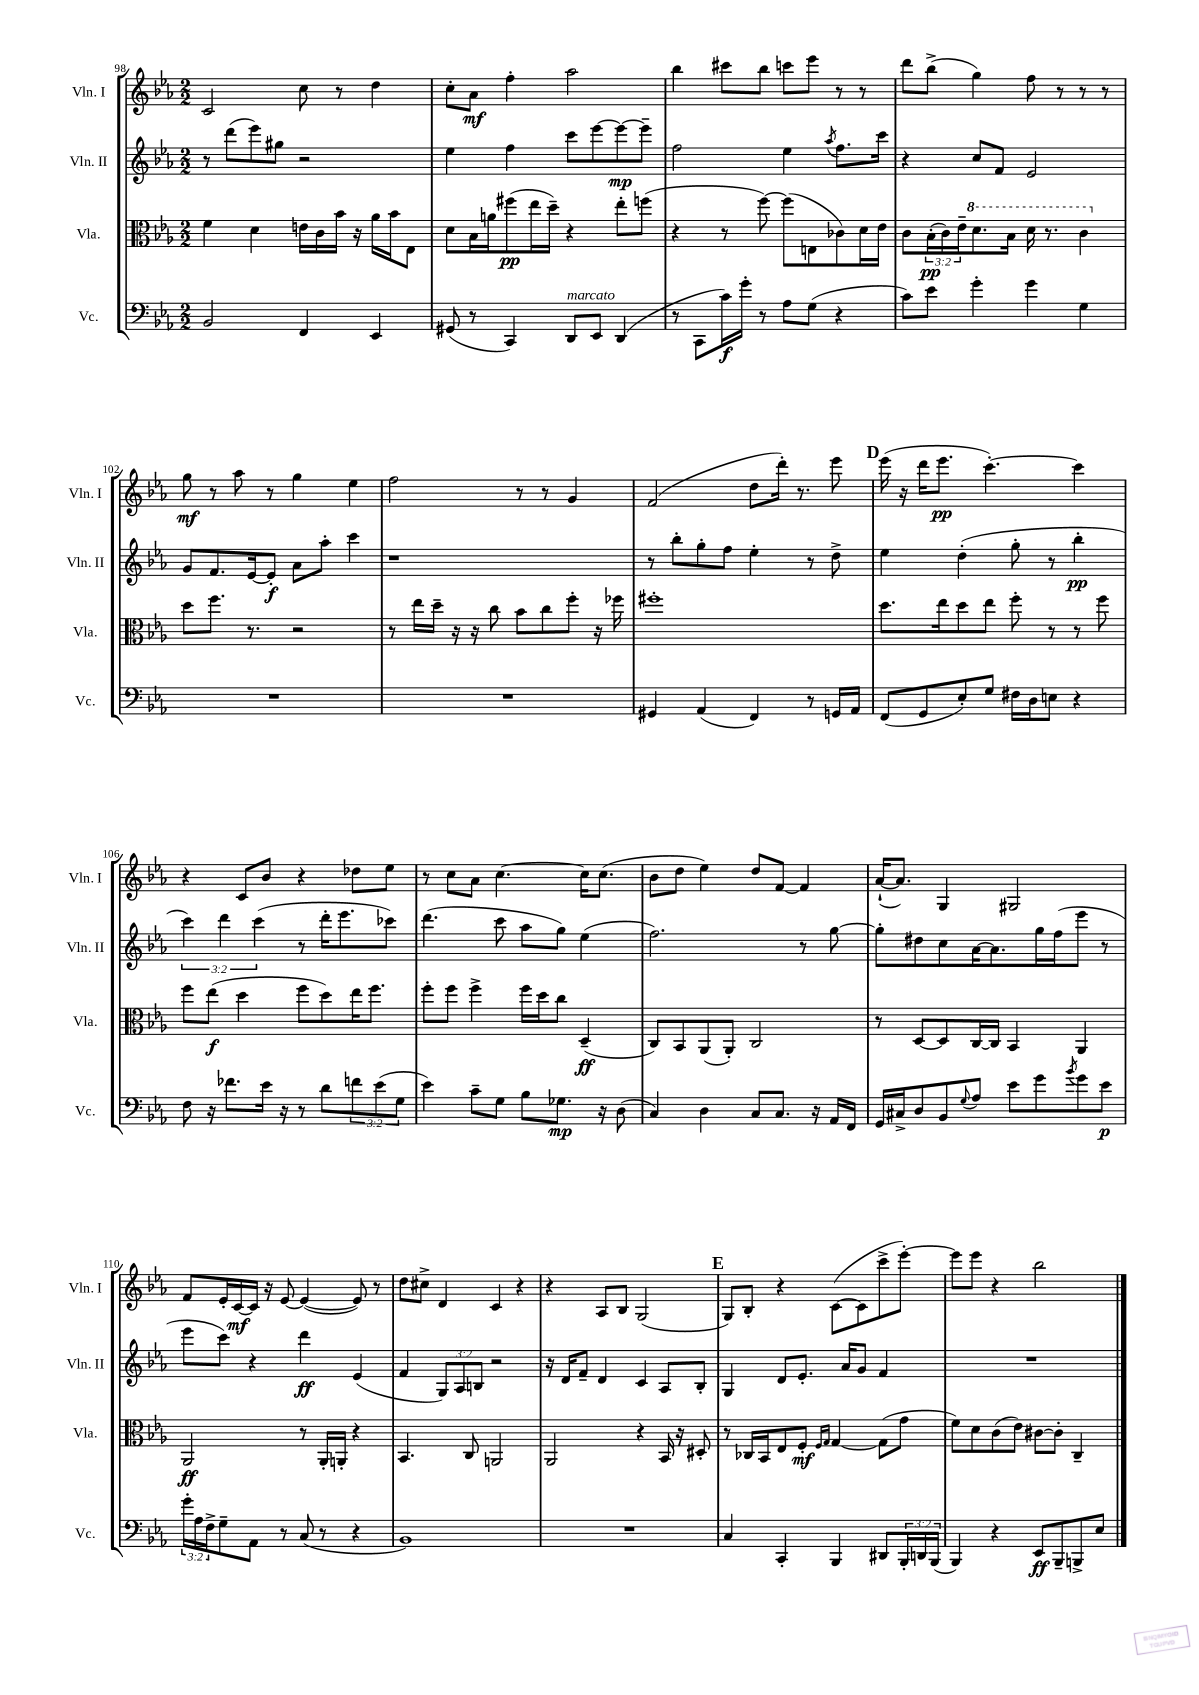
<<
\new StaffGroup <<
\new Staff = "s0" \with { instrumentName = "Vln. I" shortInstrumentName = "Vln. I" } {
    \clef treble \key ees \major \numericTimeSignature \time 2/2
    c'2 c''8 r8 d''4 |
    c''8-. aes'8\mf f''4-. aes''2 |
    bes''4 cis'''8 bes''8 c'''8 ees'''8 r8 r8 |
    d'''8 bes''8->( g''4) f''8 r8 r8 r8 |
    g''8\mf r8 aes''8 r8 g''4 ees''4 |
    f''2 r8 r8 g'4 |
    f'2( d''8 d'''16-.) r8. ees'''8 |
    \mark \markup { \bold "D" } ees'''16( r16 d'''16 ees'''8.\pp c'''4.~-.) c'''4 |
    r4 c'8 bes'8 r4 des''8 ees''8 |
    r8 c''8 aes'8 c''4.~ c''16 c''8.( |
    bes'8 d''8 ees''4) d''8 f'8~ f'4 |
    aes'16~-!( aes'8.) g4 gis2 |
    f'8 ees'16-. c'16~\mf c'16 r16 ees'8~ ees'4~( ees'8) r8 |
    d''8 cis''8-> d'4 c'4 r4 |
    r4 aes8 bes8 g2( |
    \mark \markup { \bold "E" } g8) bes8-. r4 c'8~( c'8 c'''8-> ees'''8~-.) |
    ees'''8 ees'''8 r4 bes''2 \bar "|." |
}
\new Staff = "s1" \with { instrumentName = "Vln. II" shortInstrumentName = "Vln. II" } {
    \clef treble \key ees \major \numericTimeSignature \time 2/2 \override Staff.TupletNumber.text = #tuplet-number::calc-fraction-text
    r8 d'''8( ees'''8) gis''8 r2 |
    ees''4 f''4 c'''8 ees'''8~ ees'''8~\mp ees'''8-- |
    f''2 ees''4 \acciaccatura { aes''8 } f''8. c'''16 |
    r4 c''8 f'8 ees'2 |
    g'8 f'8. ees'16~ ees'8-.\f aes'8 aes''8-. c'''4 |
    r1 |
    r8 bes''8-. g''8-. f''8 ees''4-. r8 d''8-> |
    \mark \markup { \bold "D" } ees''4 d''4-.( g''8-. r8 bes''4-.\pp |
    \tuplet 3/2 { c'''4) d'''4 c'''4( } r8 d'''16-. ees'''8. ces'''8) |
    d'''4.( c'''8 aes''8 g''8) ees''4( |
    f''2.) r8 g''8~ |
    g''8-. dis''8 c''8 aes'16~ aes'8. g''16 f''16( ees'''8 r8 |
    ees'''8 c'''8) r4 d'''4\ff ees'4( |
    f'4 \tuplet 3/2 { g8) aes8 b8 } r2 |
    r16 d'16 f'8-- d'4 c'4 aes8 bes8-. |
    \mark \markup { \bold "E" } g4 d'8 ees'8.-. aes'16 g'8 f'4 |
    R1 \bar "|." |
}
\new Staff = "s2" \with { instrumentName = "Vla." shortInstrumentName = "Vla." } {
    \clef alto \key ees \major \numericTimeSignature \time 2/2 \override Staff.TupletNumber.text = #tuplet-number::calc-fraction-text
    f'4 d'4 e'16 c'16 bes'16 r16 aes'16 bes'16 ees8 |
    d'8 bes16 a'16 fis''8\pp( ees''16 d''16--) r4 ees''8-. f''8( |
    r4 r8 f''8~) f''8( e8 ces'8) d'16 ees'16 |
    c'8 \tuplet 3/2 { bes16-.\pp( c'16) ees'16-- } \ottava #1 d''8. bes'16 d''16 r8. c''4 \ottava #0 |
    d''8 f''8. r8. r2 |
    r8 ees''16 d''16-- r16 r16 c''8 bes'8 c''8 f''8-. r16 fes''16 |
    fis''1-. |
    \mark \markup { \bold "D" } d''8. ees''16 d''8 ees''8 f''8-. r8 r8 f''8 |
    f''8 ees''8\f( d''4 f''8 d''8) ees''16 f''8. |
    f''8-. f''8 f''4-> f''16 d''16 c''8 d4--\ff( |
    c8) bes,8 aes,8( aes,8-.) c2 |
    r8 d8~ d8 c16~ c16 bes,4 aes,4 |
    aes,2\ff r8 aes,16-. a,16-. r4 |
    bes,4. c8 a,2 |
    aes,2 r4 bes,16 r16 dis8-. |
    \mark \markup { \bold "E" } r8 ces16 bes,16 ees8 f8-.\mf \grace { f16 g16 } g4~ g8( g'8 |
    f'8) d'8 c'8( ees'8) cis'8~ cis'8-. c4-- \bar "|." |
}
\new Staff = "s3" \with { instrumentName = "Vc." shortInstrumentName = "Vc." } {
    \clef bass \key ees \major \numericTimeSignature \time 2/2 \override Staff.TupletNumber.text = #tuplet-number::calc-fraction-text
    bes,2 f,4 ees,4 |
    gis,8( r8 c,4) d,8^\markup { \italic "marcato" } ees,8 d,4( |
    r8 c,8 c'16\f) g'16-. r8 aes8 g8( r4 |
    c'8) ees'8 g'4-. g'4 g4 |
    R1 |
    R1 |
    gis,4 aes,4( f,4) r8 g,16 aes,16 |
    \mark \markup { \bold "D" } f,8( g,8 ees8-.) g8 fis16 d16 e8 r4 |
    f8 r16 fes'8. ees'16 r16 r8 d'8 \tuplet 3/2 { f'8 ees'8( g8 } |
    ees'4) c'8-- g8 bes8 ges8.\mp r16 d8( |
    c4) d4 c8 c8. r16 aes,16 f,16 |
    g,16 cis16-> d8 bes,8 \appoggiatura { g8 } aes8 ees'8 g'8 \acciaccatura { bes'8 } g'8 ees'8\p |
    \tuplet 3/2 { g'16-. aes16 f16-> } g8-- aes,8 r8 c8( r8 r4 |
    bes,1) |
    R1 |
    \mark \markup { \bold "E" } c4 c,4-. bes,,4 dis,8 \tuplet 3/2 { bes,,16-. d,16 bes,,16( } |
    bes,,4) r4 ees,8\ff bes,,8-- b,,8-> ees8 \bar "|." |
}
>>
>>
\layout { \context { \Score currentBarNumber = #98 } }
